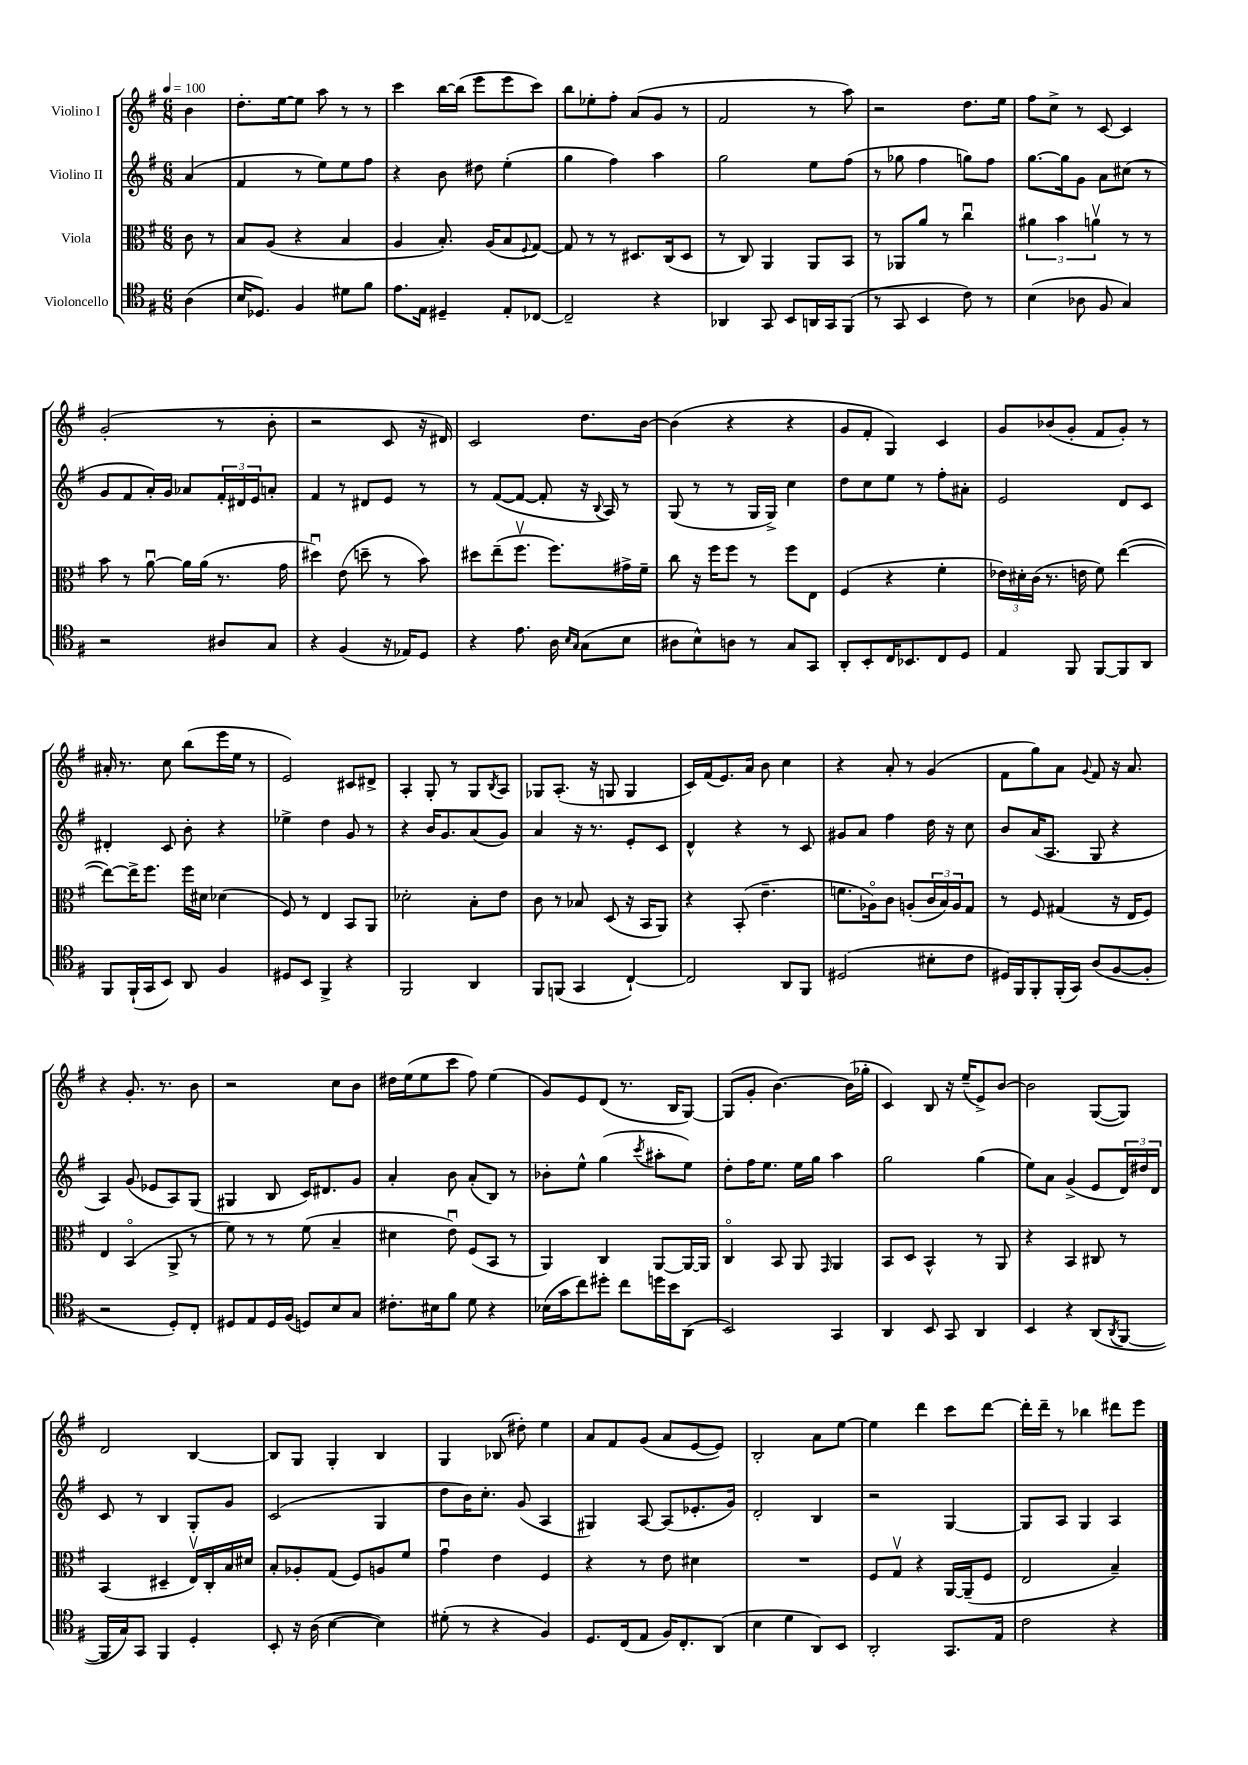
<<
\new StaffGroup <<
\new Staff = "s0" \with { instrumentName = "Violino I" } {
    \clef treble \key g \major \numericTimeSignature \time 6/8 \partial 4 \tempo 4 = 100
    b'4 |
    d''8.-. e''16~ e''8 a''8 r8 r8 |
    c'''4 b''16~ b''16( e'''8 e'''8 c'''8) |
    b''8 ees''8-. fis''8-. a'8( g'8 r8 |
    fis'2 r8 a''8) |
    r2 d''8. e''16 |
    fis''8 c''8-> r8 c'8~ c'4 |
    g'2-.( r8 b'8-. |
    r2 c'8 r16 dis'16) |
    c'2 d''8. b'16~ |
    b'4( r4 r4 |
    g'8 fis'8-. g4) c'4 |
    g'8 bes'8( g'8-. fis'8 g'8-.) r8 |
    ais'16-. r8. c''8 b''8( e'''16 e''16 r8 |
    e'2) cis'8 dis'8-> |
    a4-. g8-. r8 g8 \acciaccatura { b8 } a8 |
    ges8 a8.-.( r16 g8 g4 |
    c'16) fis'16( e'8.) a'16 b'8 c''4 |
    r4 a'8-. r8 g'4( |
    fis'8 g''8) a'8 \appoggiatura { g'8 } fis'8 r16 a'8. |
    r4 g'8.-. r8. b'8 |
    r2 c''8 b'8 |
    dis''16 e''16( e''8 c'''8 fis''8) e''4( |
    g'8) e'8 d'8( r8. b16 g8~) |
    g8( g'8-. b'4.~) b'16( ges''16-. |
    c'4) b8 r16 e''16--( e'8->) b'8~ |
    b'2 g8~( g8) |
    d'2 b4~ |
    b8 g8 g4-. b4 |
    g4 bes8( dis''8-.) e''4 |
    a'8 fis'8 g'8( a'8 e'8~ e'8) |
    b2-. a'8 e''8~ |
    e''4 d'''4 c'''8 d'''8~ |
    d'''16-. d'''16-- r8 bes''4 dis'''8 e'''8 \bar "|." |
}
\new Staff = "s1" \with { instrumentName = "Violino II" } {
    \clef treble \key g \major \numericTimeSignature \time 6/8 \partial 4
    a'4( |
    fis'4 r8 e''8) e''8 fis''8 |
    r4 b'8 dis''8 e''4-.( |
    g''4 fis''4) a''4 |
    g''2 e''8 fis''8( |
    r8 ges''8 fis''4 g''8) fis''8 |
    g''8.~ g''16 g'8 a'8 cis''8( r8 |
    g'8 fis'8 a'16-.) g'16 aes'8 \tuplet 3/2 { fis'16-. dis'16 e'16 } a'8-. |
    fis'4 r8 dis'8 e'8 r8 |
    r8 fis'8~( fis'8~ fis'8-. r16 \appoggiatura { b8 } a16) r8 |
    g8( r8 r8 g16 g16->) c''4 |
    d''8 c''8 e''8 r8 fis''8-. ais'8-. |
    e'2 d'8 c'8 |
    dis'4-. c'8 b'8-. r4 |
    ees''4-> d''4 g'8 r8 |
    r4 b'16 g'8. a'8( g'8) |
    a'4 r16 r8. e'8-. c'8 |
    d'4-^ r4 r8 c'8 |
    gis'8 a'8 fis''4 d''16 r16 c''8 |
    b'8 a'16( a8. g8 r4 |
    a4) g'8( ees'8 a8) g8( |
    gis4 b8 c'16) dis'8. g'8 |
    a'4-. b'8 a'8-.( b8) r8 |
    bes'8-. e''8-^ g''4( \acciaccatura { c'''8 } ais''8-. e''8) |
    d''8-. fis''16 e''8. e''16 g''16 a''4 |
    g''2 g''4( |
    e''8) a'8 g'4->( e'8 \tuplet 3/2 { d'16) dis''16 d'16 } |
    c'8 r8 b4 g8-. g'8 |
    c'2( g4 |
    d''8 b'16) c''8.-. g'8( a4 |
    gis4) a8~ a8( ees'8.-. g'16) |
    d'2-. b4 |
    r2 g4~ |
    g8 a8 g4 a4 \bar "|." |
}
\new Staff = "s2" \with { instrumentName = "Viola" } {
    \clef alto \key g \major \numericTimeSignature \time 6/8 \partial 4
    c'8 r8 |
    b8 a8( r4 b4 |
    a4 b8.-.) a16( b8 \appoggiatura { fis8 } g8~) |
    g8 r8 r8 dis8. c16( dis8 |
    r8 c8) a,4 a,8 b,8 |
    r8 aes,8 a'8 r8 c''4\downbow |
    \tuplet 3/2 { ais'4 b'4 a'4\upbow } r8 r8 |
    b'8 r8 a'8~\downbow a'16 a'16( r8. g'16 |
    dis''4\downbow) e'8( d''8-- r8 b'8) |
    dis''8 e''8--( fis''8.\upbow fis''8.) gis'16-> fis'16-- |
    c''8 r16 fis''16 fis''8 r8 fis''8 e8 |
    fis4( r4 fis'4-. |
    \tuplet 3/2 { ees'16) dis'16-. c'16( } r8. e'16 fis'8) e''4~( |
    e''8~) e''16-> fis''8. fis''16 dis'16 des'4( |
    fis8) r8 e4 b,8 a,8 |
    des'2-. b8-. e'8 |
    c'8 r8 bes8 d8( r16 b,16 a,8) |
    r4 b,8-.( e'4.-- |
    f'8. aes16\flageolet) c'8 a8-.( \tuplet 3/2 { c'16 b16) a16 } g8 |
    r8 fis8 gis4( r16 e16 fis8) |
    e4 b,4\flageolet( a,8-> r8 |
    fis'8) r8 r8 fis'8( b4-- |
    dis'4 e'8\downbow) fis8( b,8 r8 |
    a,4) c4 a,8~ a,16~ a,16 |
    c4\flageolet b,8 a,8 \grace { g,16 } a,4 |
    b,8 d8 b,4-^ r8 a,8 |
    r4 b,4 cis8 r8 |
    b,4( dis4-- e16\upbow) c16-. b16 dis'16 |
    b8-. aes8-. g8( fis8) a8 fis'8 |
    g'4\downbow e'4 fis4 |
    r4 r8 e'8 dis'4 |
    R2. |
    fis8 g8\upbow r4 a,16~ a,16--( fis8 |
    e2 b4--) \bar "|." |
}
\new Staff = "s3" \with { instrumentName = "Violoncello" } {
    \clef tenor \key g \major \numericTimeSignature \time 6/8 \partial 4
    a4( |
    b16 des8.) fis4 dis'8 fis'8 |
    e'8. e16 dis4-- e8-. ces8~ |
    ces2-- r4 |
    aes,4 g,8 b,8 a,16 g,16 fis,8( |
    r8 g,8 b,4 c'8) r8 |
    b4( aes8 fis8 g4) |
    r2 ais8 g8 |
    r4 fis4( r16 ees16) d8 |
    r4 e'8. a16 \grace { b16 g16 } g8( b8 |
    ais8 b8-^) a8 r8 g8 g,8 |
    a,8-. b,8-. c16 bes,8. c8 d8 |
    e4 fis,8 fis,8~ fis,8 a,8 |
    fis,8 fis,16-!( g,16 b,8) a,8 fis4 |
    dis8 b,8 fis,4-> r4 |
    fis,2 a,4 |
    fis,8 f,8( g,4 c4~-!) |
    c2 a,8 fis,8 |
    dis2( bis8-. c'8 |
    dis16) fis,16 fis,8-. fis,16-.( g,16) a8( fis8~ fis8-. |
    r2 d8-.) c8-. |
    dis8 e8 dis16 fis16( d8) b8 g8 |
    cis'8.-. bis16 fis'8 d'8 r4 |
    bes16( g'16 c''8) dis''8-. c''8 d''16 b'16 a,8( |
    b,2) g,4 |
    a,4 b,8 g,8 a,4 |
    b,4 r4 a,8( \acciaccatura { a,8 } fis,8~ |
    fis,16 g16) g,8 fis,4 d4-. |
    b,8-. r16 a16( b4~ b4) |
    dis'8-.( r8 r4 fis4) |
    d8. c16( e8 fis16) c8.-. a,8( |
    b4 d'4 a,8) b,8 |
    a,2-. g,8. e16 |
    c'2 r4 \bar "|." |
}
>>
>>
\layout { \context { \Score \remove "Bar_number_engraver" } }
